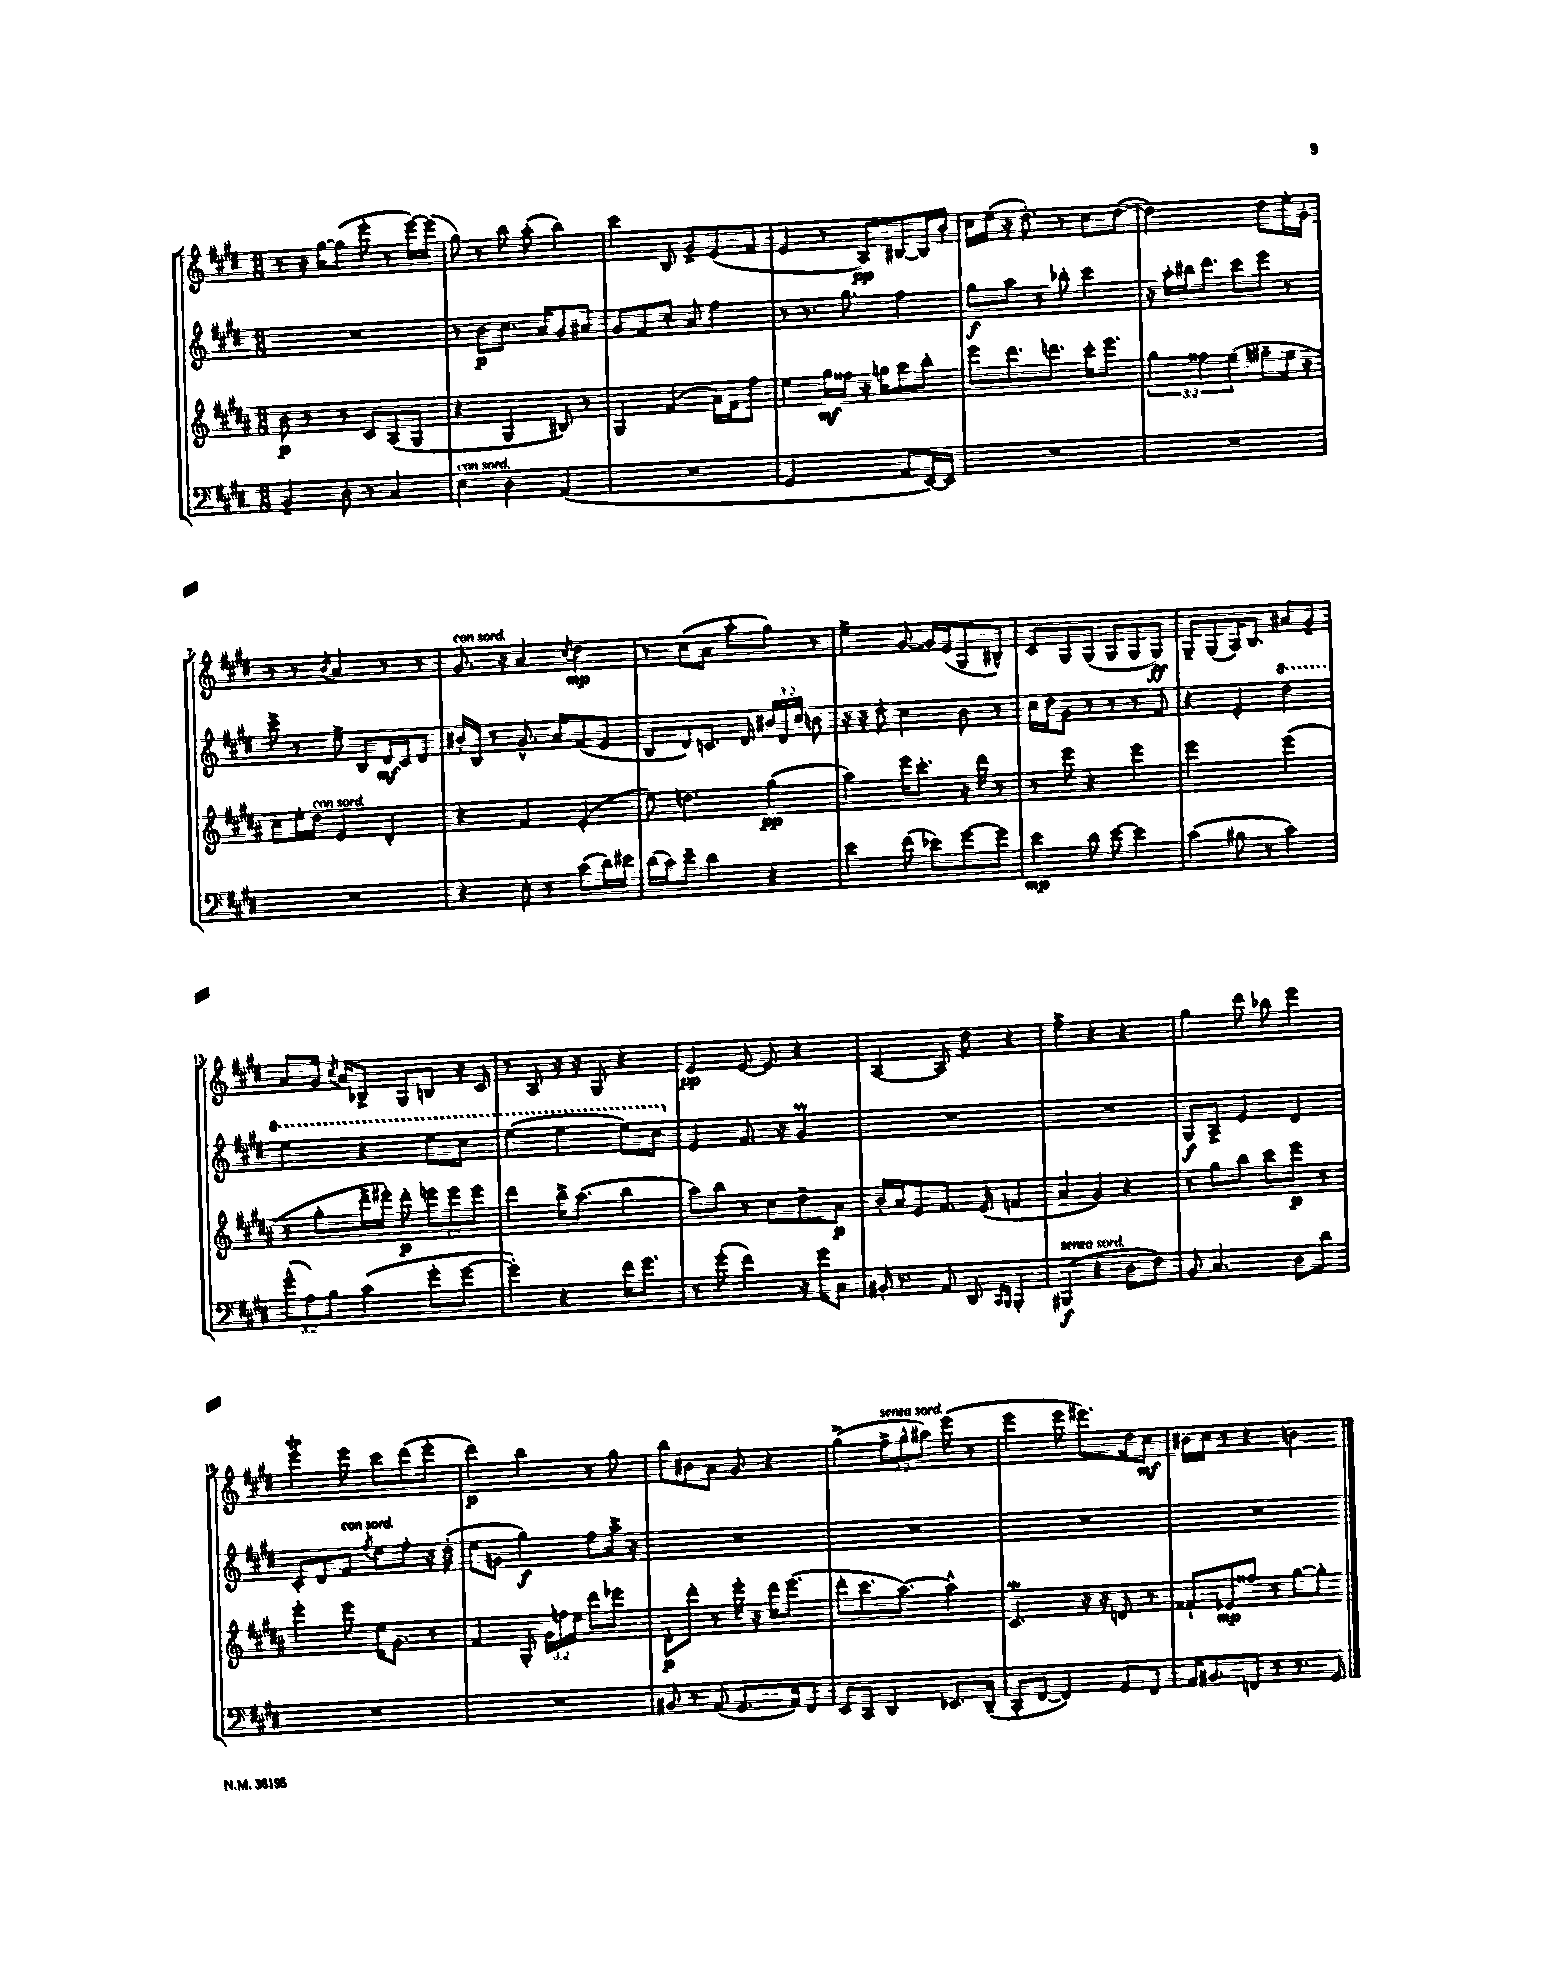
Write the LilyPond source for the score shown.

<<
\new StaffGroup <<
\new Staff = "s0" {
    \clef treble \key e \major \numericTimeSignature \time 6/8 \override Staff.TupletNumber.text = #tuplet-number::calc-fraction-text
    \autoBeamOff r8 r16 gis''16[~ gis''8]( e'''8-. r8 e'''16[~) e'''16]( |
    gis''8) r8 b''8 a''8-.( b''4) |
    cis'''4 b8 gis'8[-> e'8( fis'8] |
    e'4 r8 a8[\pp) bis8~ bis16 b'16]-. |
    cis''16[ e''16]( r16 dis''8.-.) r8 cis''8[ dis''8]~( |
    dis''2) dis''8[ e''16-. gis'16]-. |
    r8 r8 \acciaccatura { b'8 } a'4 r8 r8 |
    gis'8.^\markup { \italic "con sord." } r16 a'4 \acciaccatura { cis''8 } dis''4\mp |
    r8 cis''8[( a'8] a''8[-. gis''8]) r8 |
    e''4-> gis'8~ gis'16[ e'16( gis8 bis8]-^) |
    cis'8[ gis8 gis8]( gis8[ gis8 gis8]\ff) |
    gis8[-- gis8( a16) b8.] ais'8[ gis'8]-- |
    a'8[ gis'16] \acciaccatura { cis''8 } a'16[ bes8]-> gis8[ b8] r16 cis'16 |
    r8 a8 r16 r16 gis8 r4 |
    e'4\pp e'8~ e'8 r4 |
    a4~ a8 dis''8 r4 |
    fis''4-> r4 r4 |
    gis''4 dis'''8 bes''8 e'''4 |
    e'''4\trill e'''8 cis'''8[ dis'''8( e'''8]-. |
    dis'''4\p) b''4 r8 gis''8 |
    b''8[ bis'8 a'8] gis'8 r4 |
    gis''4->( \tuplet 3/2 { fis''8[->^\markup { \italic "senza sord." } gis''8-^ ais''8]) } e'''8( r8 |
    e'''4 e'''8 eis'''8.[) dis''16 cis''8]\mf |
    bis'16[ cis''16] r8 r4 b'4 \bar "|." |
}
\new Staff = "s1" {
    \clef treble \key e \major \numericTimeSignature \time 6/8 \override Staff.TupletNumber.text = #tuplet-number::calc-fraction-text
    \autoBeamOff R2. |
    r8 b'8[\p cis''8.] a'16[ gis'8 ais'8] |
    gis'8[ fis'8 cis''8]-. a'8 fis''4 |
    r8 r8. gis''8. fis''4 |
    gis''8[\f a''8] r8 bes''8-. cis'''4 |
    r16 a''16[-. bis''16 dis'''8.] cis'''8[ e'''8] r8 |
    cis'''8-> r8 e''8-> b8[ dis'16\mf cis'16 dis'8] |
    bis'16[-. b16] r8 gis'8.-^ a'16[ fis'8( e'8] |
    b8[ dis'8) c'8.] dis'16 \tuplet 3/2 { bis'16[ dis'16 cis''16] } b'8 |
    r16 r16 dis''8-. cis''4 b'8 r8 |
    cis''16[ dis''16 gis'8] r8 r8 r8 fis'8 |
    r4 e'4-. \ottava #1 dis'''4 |
    e'''4 r4 e'''8[ cis'''8] |
    e'''4( e'''4 e'''8[) cis'''8] \ottava #0 |
    e'4 fis'8. r16 gis'4\prall |
    R2. |
    R2. |
    gis8[\f a8]-> e'4 dis'4 |
    cis'8[-. dis'8 fis'8]^\markup { \italic "con sord." } \acciaccatura { fis''8 } e''8[ fis''8]-. r16 dis''16-.( |
    e''8[ g'8] gis''4\f) fis''8[ a''16]-> r16 |
    R2. |
    R2. |
    R2. |
    R2. \bar "|." |
}
\new Staff = "s2" {
    \clef treble \key b \major \numericTimeSignature \time 6/8 \override Staff.TupletNumber.text = #tuplet-number::calc-fraction-text
    \autoBeamOff b'8\p r8 r8 cis'8[ ais8( gis8] |
    r4 gis4 bis8) r8 |
    gis4 fis'4( ais'16[) fis'16 fis''8] |
    e''4 gis''16[\mf fisis''16] r16 g''16[ ais''8 b''8]-. |
    e'''8[ dis'''8. d'''8.] cis'''16[-. e'''8.] |
    \tuplet 3/2 { gis''4 fisis''4 e''4( } fis''8[-- e''16] r16 |
    cis''8[) e''16-. dis''16]^\markup { \italic "con sord." } e'4 dis'4-. |
    r4 fis'4 e'4-.( |
    e''8) d''4. gis''4\pp( |
    ais''4) e'''16[ cis'''8.]-. r16 dis'''16 r8 |
    r8 e'''8 r4 e'''4 |
    e'''2 e'''4( |
    r8 gis''8[-. dis'''16-> eis'''16]-.) dis'''8-.\p \tuplet 3/2 { e'''8[ e'''8 e'''8] } |
    dis'''4 b''16[-> ais''8.]( b''4 |
    ais''8[) b''8] r8 cis''8[ dis''8-- ais'8]\p |
    b'16[-. ais'16 e'8 fis'8.] e'16( f'4 |
    ais'4 gis'4) r4 |
    r8 gis''8[ b''8] cis'''8[ e'''8]\p r8 |
    e'''4-. e'''8 e''16[ gis'8.] r8 |
    fis'4 gis8-. \tuplet 3/2 { gis'16[ f''16 e''16] } dis'''8[ ees'''8] |
    dis'8[-.\p dis'''8]-. r8 e'''16-. r16 dis'''16[ e'''8.]( |
    dis'''8[-. cis'''8. ais''8.]~) ais''4-^ |
    cis'4.\mordent r16 r16 d'8 r8 |
    fisis'8[-! ees'8\mp fisis''8] r8 gis''8[~ gis''8]-. \bar "|." |
}
\new Staff = "s3" {
    \clef bass \key e \major \numericTimeSignature \time 6/8 \override Staff.TupletNumber.text = #tuplet-number::calc-fraction-text
    \autoBeamOff b,4-- dis8-. r8 cis4 |
    e4^\markup { \italic "con sord." } dis4 a,4( |
    R2. |
    gis,2 a,8[ e,16~) e,16] |
    R2. |
    R2. |
    R2. |
    r4 e8-. r8 cis'8[( dis'16) eis'16] |
    dis'16[( cis'16) e'8]-- dis'4 r4 |
    e'4 fis'8( ees'8[) gis'8~ gis'8] |
    e'4\mp dis'8 e'8~ e'4 |
    cis'4( bis8 r8 cis'4) |
    \tuplet 3/2 { gis'8[-^( a8) b8] } cis'4( gis'8[-. gis'8]~ |
    gis'4-.) r4 fis'16[ gis'8.] |
    r8 gis'8-.( fis'4) r16 gis'16[ cis8] |
    bis,16-. r8. a,8 dis,8 \grace { cis,16[ b,,16] } b,,4-. |
    bis,,4\f^\markup { \italic "senza sord." }( r4 dis8[ fis8]) |
    b,8 cis4. dis8[ dis'8] |
    R2. |
    R2. |
    bis,8 r8 a,8( gis,8.[ a,16) fis,8] |
    e,8[ cis,8] dis,4 ees,8.[ dis,16]--( |
    cis,8[-. fis,8]~ fis,4) gis,8[ fis,8] |
    a,16[ bis,8. f,8] r8 r8. gis,16 \bar "|." |
}
>>
>>
